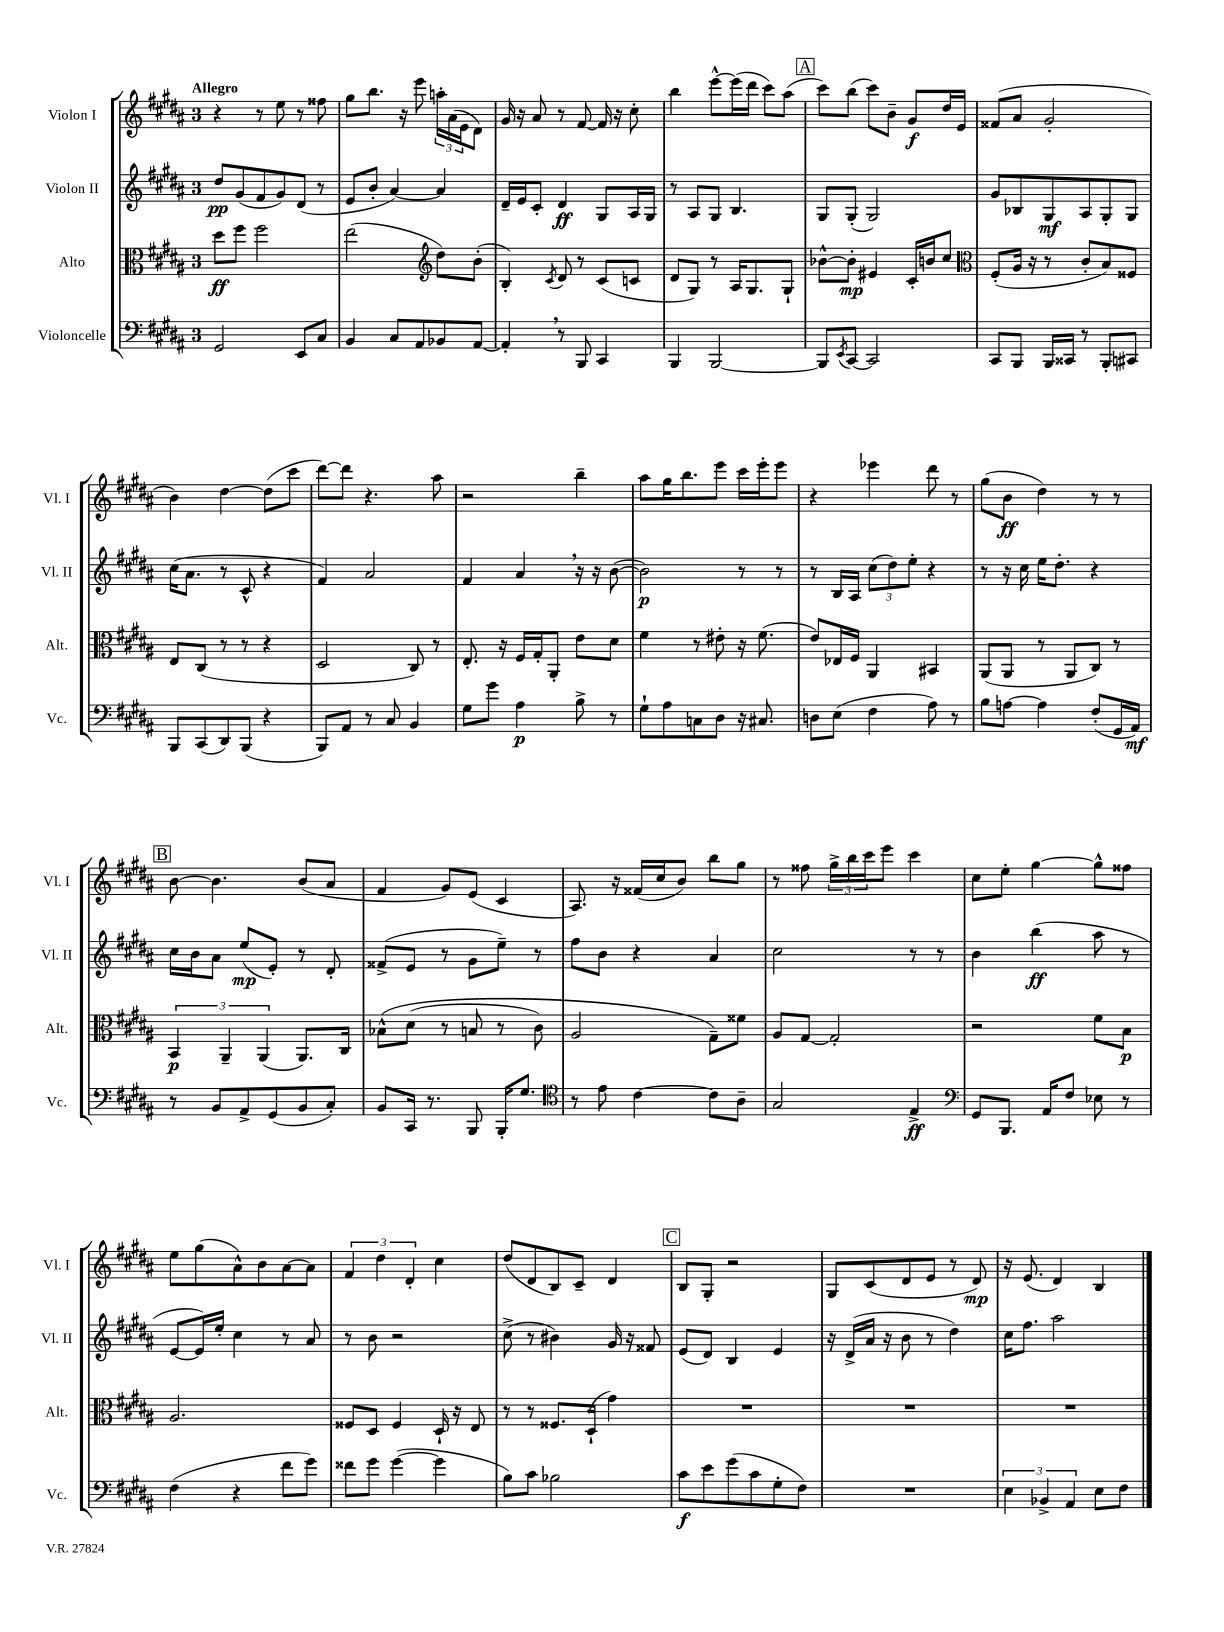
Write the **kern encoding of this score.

**kern	**kern	**kern	**kern
*staff4	*staff3	*staff2	*staff1
*clefF4	*clefC3	*clefG2	*clefG2
*k[f#c#g#d#a#]	*k[f#c#g#d#a#]	*k[f#c#g#d#a#]	*k[f#c#g#d#a#]
*M3/4	*M3/4	*M3/4	*M3/4
2GG#	8dd#	8dd#	4r
.	8ff#	(8g#	.
.	2ff#	8f#	8r
.	.	8g#)	8ee
8EE	.	(8d#	8r
8C#	.	8r	8ff##
=	=	=	=
4BB	(2ee	8e	8gg#
.	.	8b'	8.bb
8C#	.	[4a#)	.
.	.	.	16r
8AA#	.	.	8eee
*	*clefG2	*	*
8BB-	8dd#)	4a#]	24aa'
.	.	.	(24a#
.	.	.	24e
[8AA#	(8b'	.	8d#)
=	=	=	=
4AA#']	4B')	16d#~	16g#
.	.	16e	16r
.	.	8c#'	8a#
.	8qc#	.	.
8r	8d#	4d#	8r
8BBB	8r	.	[8f#
4CC#	(8c#	8G#	16f#]
.	.	.	16r
.	8c	16A#	8cc#'
.	.	16G#	.
=	=	=	=
4BBB	8d#	8r	4bb
.	8G#)	8A#	.
[2BBB	8r	8G#	[8eee^^
.	16A#	4.B	(16eee]
.	8.G#	.	16ddd#
.	.	.	8ccc#)
.	8G#`	.	(8aa#
=	=	=	=
8BBB]	[8b-^^	8G#	8ccc#)
8qEE	.	.	.
[8CC#	8b-']	(8G#'	(8bb
2CC#]	4e#	2G#)	8ccc#)
.	.	.	8b~
.	16c#'	.	8g#
.	16b	.	.
.	8cc#	.	16dd#
.	.	.	16e
=	=	=	=
*	*clefC3	*	*
8CC#	(8F#'	8g#	(8f##
8BBB	16A#	8B-	8a#
.	16r	.	.
16BBB	8r	8G#	2g#'
16CC##	.	.	.
8r	8c#'	8A#	.
8BBB'	8B)	8G#'	.
8CC#	8F##	8G#	.
=	=	=	=
8BBB	8E	(16cc#	4b)
.	.	8.a#	.
(8CC#	(8C#	.	.
8DD#)	8r	8r	[4dd#
(8BBB	8r	8c#^^	.
4r	4r	4r	(8dd#]
.	.	.	8ccc#
=	=	=	=
8BBB)	2D#	4f#)	[8ddd#)
8AA#	.	.	8ddd#]
8r	.	2a#	4.r
8C#	.	.	.
4BB	8C#)	.	.
.	8r	.	8aa#
=	=	=	=
8G#	8.E'	4f#	2r
8g#	.	.	.
.	16r	.	.
4A#	16F#	4a#	.
.	16G#'	.	.
.	8AA#'	.	.
8B^	8e	16r	4bb~
.	.	16r	.
8r	8d#	([8b	.
=	=	=	=
8G#`	4f#	2b])	8aa#
8A#	.	.	16gg#
.	.	.	8.bb
8C	8r	.	.
8D#	8e#'	.	8eee
16r	16r	8r	16ccc#
8.C#	(8.f#	.	16eee'
.	.	8r	8eee
=	=	=	=
8D	8e)	8r	4r
(8E	16E-	16B	.
.	16F#	16A#	.
4F#	4AA#	(12cc#	4eee-
.	.	12dd#)	.
.	.	12ee'	.
8A#)	4BB#	4r	8ddd#
8r	.	.	8r
=	=	=	=
8B	(8AA#	8r	(8gg#
[8A	8AA#	16r	8b
.	.	16cc#	.
4A]	8r	16ee	4dd#)
.	.	8.dd#'	.
.	8AA#	.	.
(8F#'	8C#)	4r	8r
16GG#	8r	.	8r
16AA#)	.	.	.
=	=	=	=
8r	6BB	16cc#	[8b
.	.	16b	.
8BB	.	8a#	4.b]
.	6AA#~	.	.
8AA#^	.	(8ee	.
.	(6AA#	.	.
(8GG#	.	8e')	.
8BB	8.AA#)	8r	(8b
8C#')	.	8d#'	8a#
.	16C#	.	.
=	=	=	=
8BB	&(8B-^^	(8f##^	4f#
16CC#	(8d#	8e	.
8.r	.	.	.
.	8r	8r	8g#)
8BBB	8B	8g#	(8e
16BBB'	8r	8ee~)	4c#
8.G#	.	.	.
.	8c#)	8r	.
=	=	=	=
*clefC4	*	*	*
8r	2A#	8ff#	8.A#)
8e	.	8b	.
.	.	.	16r
[4c#	.	4r	(16f##
.	.	.	16cc#
.	.	.	8b)
8c#]	8G#~&)	4a#	8bb
8A#~	8f##	.	8gg#
=	=	=	=
2G#	8A#	2cc#	8r
.	[8G#	.	8ff##
.	2G#']	.	24gg#^
.	.	.	24bb
.	.	.	24ccc#
.	.	.	8eee
4E^	.	8r	4ccc#
.	.	8r	.
=	=	=	=
*clefF4	*	*	*
8GG#	2r	4b	8cc#
8.BBB	.	.	8ee'
.	.	(4bb	[4gg#
16AA#	.	.	.
8F#	.	.	.
8E-	8f#	8aa#	8gg#^^]
8r	8B	8r	8ff##
=	=	=	=
(4F#	2.A#	[8e	8ee
.	.	16e])	(8gg#
.	.	16ee'	.
4r	.	4cc#	8a#^^)
.	.	.	8b
8f#	.	8r	[8a#
8g#)	.	8a#	8a#]
=	=	=	=
8f##	8F##	8r	6f#
8g#	8D#	8b	.
.	.	.	6dd#
([4g#	4F##	2r	.
.	.	.	6d#'
4g#]	16D#`	.	4cc#
.	16r	.	.
.	8E	.	.
=	=	=	=
8B)	8r	(8cc#^	(8dd#
8c#	8r	8r	8d#
2B-	8.F##	4b#)	8B)
.	.	.	8c#~
.	(16D#`	.	.
.	4g#)	16g#	4d#
.	.	16r	.
.	.	8f##	.
=	=	=	=
8c#	2.r	(8e	8B
8e	.	8d#)	8G#'
(8g#	.	4B	2r
8c#	.	.	.
8G#'	.	4e	.
8F#)	.	.	.
=	=	=	=
2.r	2.r	16r	8G#
.	.	(16d#^	.
.	.	16a#	(8c#
.	.	16r	.
.	.	8b	8d#
.	.	8r	8e
.	.	4dd#)	8r
.	.	.	8d#)
=	=	=	=
6E	2.r	16cc#	16r
.	.	8.ff#	(8.e
6BB-^	.	.	.
.	.	2aa#	4d#)
6AA#	.	.	.
8E	.	.	4B
8F#	.	.	.
==	==	==	==
*-	*-	*-	*-
